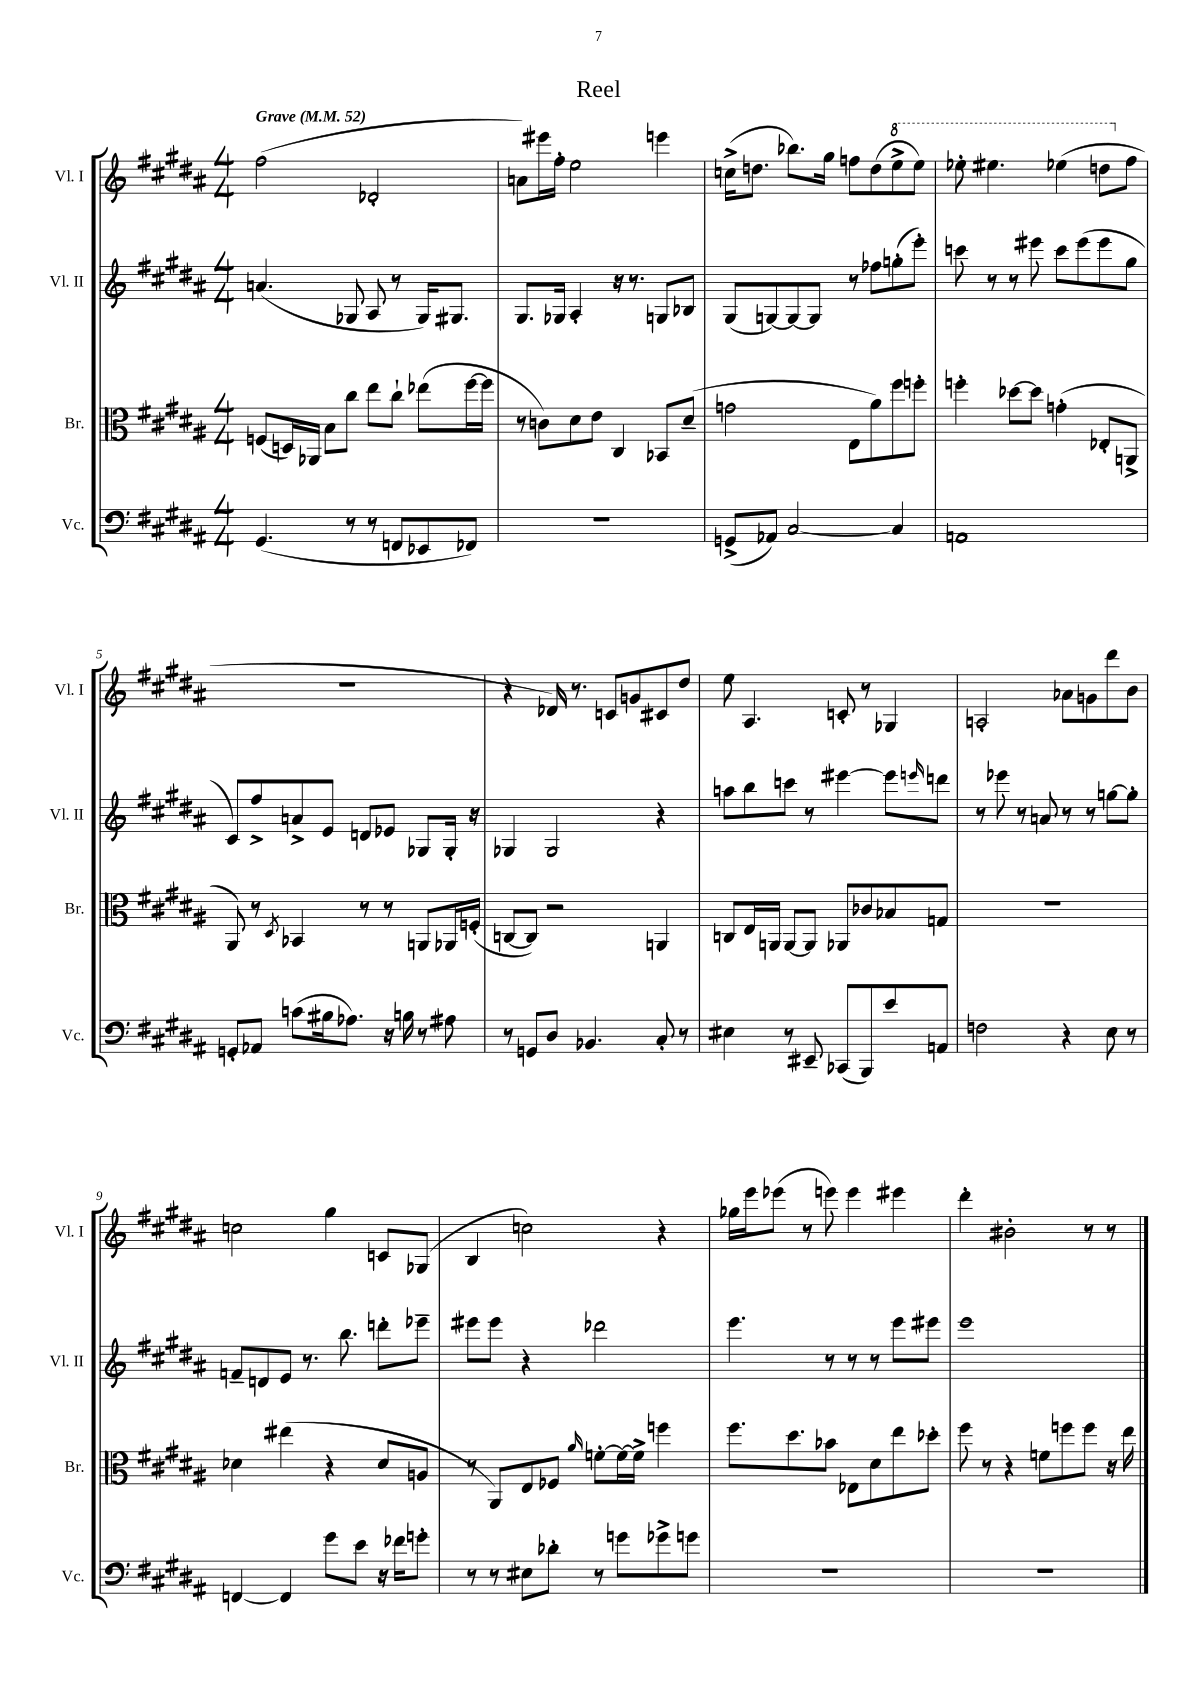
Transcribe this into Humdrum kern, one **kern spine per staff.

**kern	**kern	**kern	**kern
*staff4	*staff3	*staff2	*staff1
*clefF4	*clefC3	*clefG2	*clefG2
*k[f#c#g#d#a#]	*k[f#c#g#d#a#]	*k[f#c#g#d#a#]	*k[f#c#g#d#a#]
*M4/4	*M4/4	*M4/4	*M4/4
*MM52	*MM52	*MM52	*MM52
(4.GG#/	(8F/L	(4.a/	(2ff#\
.	16D/L)	.	.
.	16AA-/JJ	.	.
.	8B\L	.	.
8r	8cc#\J	8G-/	.
8r	8ee\L	8A#/	2d-'/
8FF/L	8cc#`\J	8r	.
8EE-/	(8ee-\L	16G-/LK)	.
.	.	8.G#/J	.
8FF-/J)	[16ff#\L	.	.
.	16ff#\]JJ	.	.
=	=	=	=
1r	8r	8.G#/L	8a\L)
.	8c\L)	.	16eee#\L
.	.	16G-/Jk	16ff#'\JJ
.	8d#\	4A#'/	2ee\
.	8e\J	.	.
.	4C#/	16r	.
.	.	8.r	.
.	8BB-/L	8G/L	4eee\
.	(8d#~/J	8B-/J	.
=	=	=	=
(8GG^/L	2g\	(8G#/L	(16cc^\LK
.	.	.	8.dd\J
8AA-/J)	.	[8G/)	.
[2C#/	.	8G/_	8.bb-\L)
.	.	8G/]J	.
.	.	.	16gg#\Jk
.	8E\L	8r	8ff\L
.	8a#\)	8ff-\L	(8dd\
4C#/]	8ff#\	(8gg'\	8eee^\
.	8ff'\J	8eee'\J)	8eee\J)
=	=	=	=
1AA	4ff'\	8ccc\	8eee-'\
.	.	8r	4.eee#\
.	[8dd-\L	8r	.
.	8dd-\]J	8eee#\	.
.	(4g'\	8ccc\L	(4eee-\
.	.	(8eee#\	.
.	8E-'/L	8eee#\	8ddd\L
.	8AA^/J	8gg#\J	8ff#\J
=	=	=	=
8GG'/L	8AA#/)	8c#/L)	1r
8AA-/J	8r	8ff#^/	.
.	8qD#/	.	.
(8c\L	4BB-/	8a^/	.
16B#\k	.	8e/J	.
8.A-\J)	.	.	.
.	8r	8d/L	.
16r	8r	8e-/J	.
16B\	.	.	.
8r	8AA/L	8G-/L	.
8A#\	16AA-/L	16G-'/Jk	.
.	(16F'/JJ	16r	.
=	=	=	=
8r	[8C/L	4G-/	4r
8GG/L	8C/]J)	.	.
8D#/J	2r	2G-/	16d-/)
.	.	.	8.r
4.BB-/	.	.	.
.	.	.	8c/L
.	.	.	8g/
8C#'/	4AA/	4r	8c#/
8r	.	.	8dd#/J
=	=	=	=
4E#\	8C/L	8aa\L	8ee\
.	16E/L	8bb\	4.A#/
.	16AA/JJ	.	.
8r	[8AA/L	8ccc\J	.
8EE#~/	8AA/]J	8r	.
(8CC-/L	8AA-/L	[4eee#\	8c'/
8BBB/)	8c-/	.	8r
8e/	8B-/	8eee#\]L	4G-/
.	.	16qqeee/	.
8AA/J	8G/J	8ddd\J	.
=	=	=	=
2F\	1r	8r	2A'/
.	.	8eee-\	.
.	.	8r	.
.	.	8a/	.
4r	.	8r	8a-\L
.	.	8r	8g\
8E\	.	[8gg\L	8ddd#\
8r	.	8gg'\]J	8b\J
=	=	=	=
[4FF/	4d-\	8f~/L	2cc\
.	.	8d/	.
4FF/]	(4ee#\	8e/J	.
.	.	8.r	.
8g#\L	4r	.	4gg#\
.	.	8.bb\	.
8e\J	.	.	.
16r	8d-/L	8ddd'\L	8c/L
16f-\LK	.	.	.
8g'\J	8A/J	8eee-~\J	(8G-/J
=	=	=	=
8r	8r	8eee#\L	4B/
8r	8AA#/L)	8eee#\J	.
8E#\L	8E/	4r	2cc\)
8d-'\J	8F-/J	.	.
.	16qqa#/	.	.
8r	[8f'\L	2ddd-\	.
8g\L	16f\_L	.	.
.	16f^\]JJ	.	.
8g-^\	4ff\	.	4r
8g\J	.	.	.
=	=	=	=
1r	8.ff#\L	4.eee\	16gg-\LL
.	.	.	16eee\J
.	.	.	(8eee-\J
.	8.dd#\	.	.
.	.	.	8r
.	8b-\J	8r	8eee\)
.	8E-\L	8r	4eee\
.	8d#\	8r	.
.	8ee\	8eee\L	4eee#\
.	8dd-'\J	8eee#\J	.
=	=	=	=
1r	8ff#\	1eee	4ddd#'\
.	8r	.	.
.	4r	.	2b#'\
.	8f\L	.	.
.	8ff\	.	.
.	8ff\J	.	8r
.	16r	.	8r
.	16ee\	.	.
==	==	==	==
*-	*-	*-	*-
